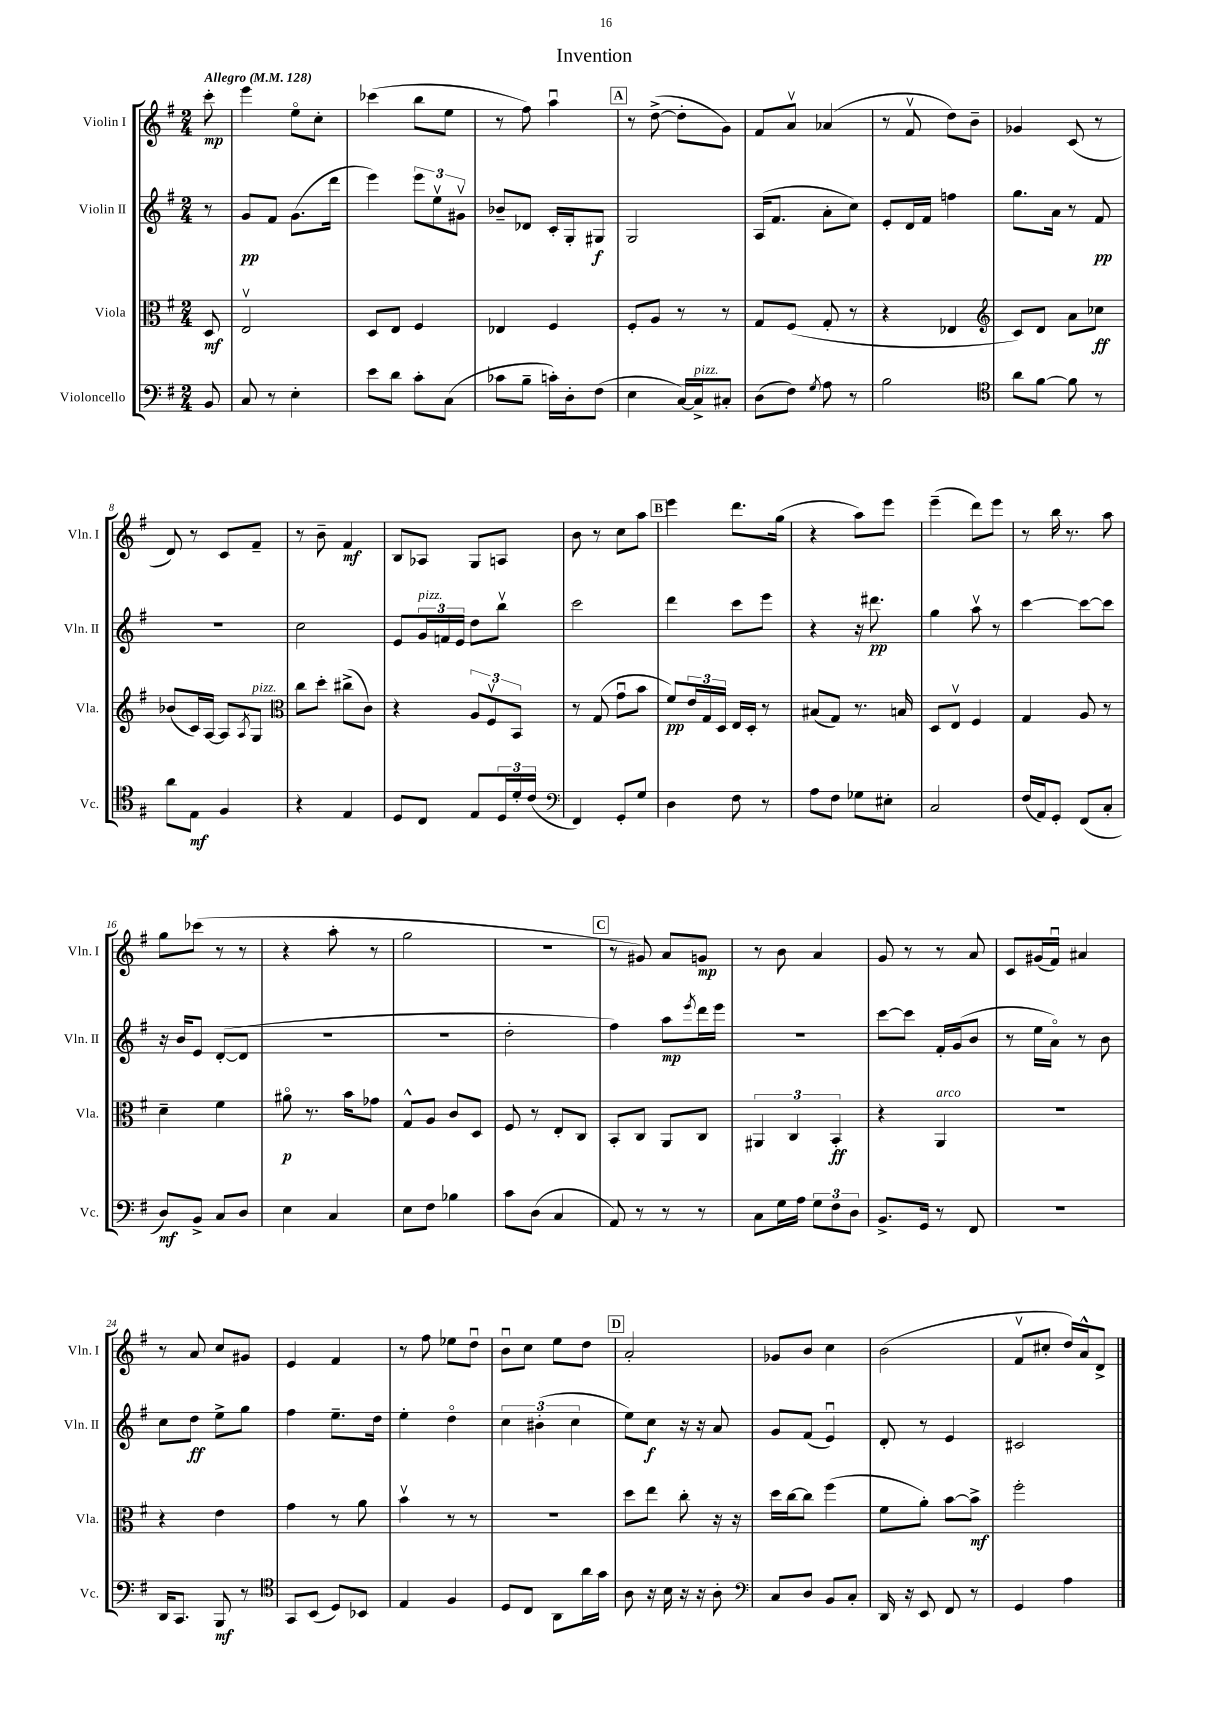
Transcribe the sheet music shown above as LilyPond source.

\header { title = "Invention" }
<<
\new StaffGroup <<
\new Staff = "s0" \with { instrumentName = "Violin I" shortInstrumentName = "Vln. I" } {
    \clef treble \key g \major \numericTimeSignature \time 2/4 \partial 8 \tempo "Allegro" 4 = 128
    c'''8-.\mp |
    e'''4 e''8\flageolet c''8-. |
    ces'''4( b''8 e''8 |
    r8 fis''8) a''4\downbow |
    \mark \markup { \box "A" } r8 d''8~->( d''8-. g'8) |
    fis'8 a'8\upbow aes'4( |
    r8 fis'8\upbow d''8) b'8-- |
    ges'4 c'8( r8 |
    d'8) r8 c'8 fis'8-- |
    r8 b'8-- fis'4\mf |
    b8 aes8 g8 a8 |
    b'8 r8 c''8 a''8 |
    \mark \markup { \box "B" } e'''4 d'''8. g''16( |
    r4 a''8) e'''8 |
    e'''4--( d'''8) e'''8 |
    r8 b''16 r8. a''8 |
    g''8 ces'''8( r8 r8 |
    r4 a''8-. r8 |
    g''2 |
    R2 |
    \mark \markup { \box "C" } r8 gis'8) a'8 g'8\mp |
    r8 b'8 a'4 |
    g'8 r8 r8 a'8 |
    c'8 gis'16( fis'16\downbow) ais'4 |
    r8 a'8 c''8 gis'8 |
    e'4 fis'4 |
    r8 fis''8 ees''8 d''8\downbow |
    b'8\downbow c''8 e''8 d''8 |
    \mark \markup { \box "D" } a'2-. |
    ges'8 b'8 c''4 |
    b'2( |
    fis'8\upbow cis''8-. d''16) a'16-^ d'8-> \bar "|." |
}
\new Staff = "s1" \with { instrumentName = "Violin II" shortInstrumentName = "Vln. II" } {
    \clef treble \key g \major \numericTimeSignature \time 2/4 \partial 8
    r8 |
    g'8\pp fis'8 g'8.( d'''16 |
    e'''4) \tuplet 3/2 { e'''8 e''8\upbow gis'8\upbow } |
    bes'8-- des'8 c'16-. g16-. gis8\f |
    \mark \markup { \box "A" } g2 |
    a16( fis'8. a'8-. c''8) |
    e'8-. d'16 fis'16 f''4 |
    g''8. a'16 r8 fis'8\pp |
    r2 |
    c''2 |
    e'8 \tuplet 3/2 { g'16^\markup { \italic "pizz." } f'16 e'16 } d''8 b''8\upbow |
    c'''2 |
    \mark \markup { \box "B" } d'''4 c'''8 e'''8 |
    r4 r16 dis'''8.\pp |
    g''4 a''8\upbow r8 |
    c'''4~ c'''8~ c'''8 |
    r16 b'16 e'8 d'8~-.( d'8 |
    R2 |
    R2 |
    d''2-. |
    \mark \markup { \box "C" } fis''4) a''8\mp \acciaccatura { e'''8 } d'''16 e'''16 |
    R2 |
    c'''8~ c'''8 fis'16-. g'16( b'8 |
    r8 e''16 a'16\flageolet) r8 b'8 |
    c''8 d''8\ff e''8-> g''8 |
    fis''4 e''8.-- d''16 |
    e''4-. d''4\flageolet |
    \tuplet 3/2 { c''4 bis'4-.( c''4 } |
    \mark \markup { \box "D" } e''8) c''8\f r16 r16 a'8 |
    g'8 fis'8( e'4\downbow) |
    d'8-. r8 e'4 |
    cis'2 \bar "|." |
}
\new Staff = "s2" \with { instrumentName = "Viola" shortInstrumentName = "Vla." } {
    \clef alto \key g \major \numericTimeSignature \time 2/4 \partial 8
    d8\mf |
    e2\upbow |
    d8 e8 fis4 |
    ees4 fis4 |
    \mark \markup { \box "A" } fis8-. a8 r8 r8 |
    g8 fis8( g8-. r8 |
    r4 ees4 |
    \clef treble c'8) d'8 a'8 ces''8\ff |
    bes'8( c'16) a16~ a8 \acciaccatura { a8 } g8^\markup { \italic "pizz." } |
    \clef alto c''8 d''8-. cis''8->( c'8) |
    r4 \tuplet 3/2 { a8 fis8\upbow b,8 } |
    r8 g8( g'8\downbow b'8 |
    \mark \markup { \box "B" } fis'8\pp) \tuplet 3/2 { e'16 g16 d16 } e16 d16-. r8 |
    bis8( g8) r8. b16 |
    d8 e8\upbow fis4 |
    g4 a8 r8 |
    d'4-- fis'4 |
    ais'8\flageolet\p r8. b'16 ges'8 |
    g8-^ a8 c'8 d8 |
    fis8 r8 e8-. c8 |
    \mark \markup { \box "C" } b,8-. c8 a,8 c8 |
    \tuplet 3/2 { ais,4 c4 b,4-.\ff } |
    r4 a,4^\markup { \italic "arco" } |
    r2 |
    r4 e'4 |
    g'4 r8 a'8 |
    b'4\upbow r8 r8 |
    R2 |
    \mark \markup { \box "D" } d''8 e''8 c''8-. r16 r16 |
    d''16 c''16~ c''8 fis''4( |
    fis'8 a'8-.) b'8~ b'8->\mf |
    fis''2-. \bar "|." |
}
\new Staff = "s3" \with { instrumentName = "Violoncello" shortInstrumentName = "Vc." } {
    \clef bass \key g \major \numericTimeSignature \time 2/4 \partial 8
    b,8 |
    c8 r8 e4-. |
    e'8 d'8 c'8-. c8( |
    ces'8 b8-- c'16-.) d16-. fis8( |
    \mark \markup { \box "A" } e4 c16~) c16->^\markup { \italic "pizz." } cis8-. |
    d8( fis8) \acciaccatura { g8 } a8 r8 |
    b2 |
    \clef tenor a'8 fis'8~ fis'8 r8 |
    a'8 e8\mf fis4 |
    r4 e4 |
    d8 c8 e8 \tuplet 3/2 { d16 d'16-. c'16( } |
    \clef bass fis,4) g,8-. g8 |
    \mark \markup { \box "B" } d4 fis8 r8 |
    a8 fis8 ges8 eis8-. |
    c2 |
    fis16( a,16) g,8-. fis,8( c8-. |
    d8\mf) b,8-> c8 d8 |
    e4 c4 |
    e8 fis8 bes4 |
    c'8 d8( c4 |
    \mark \markup { \box "C" } a,8) r8 r8 r8 |
    c8 g16 a16 \tuplet 3/2 { g8 fis8 d8 } |
    b,8.-> g,16 r8 fis,8 |
    R2 |
    d,16 c,8. b,,8\mf r8 |
    \clef tenor g,8 b,8( d8) bes,8 |
    e4 fis4 |
    d8 c8 a,8 a'16 g'16 |
    \mark \markup { \box "D" } a8 r16 b16 r16 r16 a8-. |
    \clef bass c8 d8 b,8 c8-. |
    d,16 r16 e,8 fis,8 r8 |
    g,4 a4 \bar "|." |
}
>>
>>
